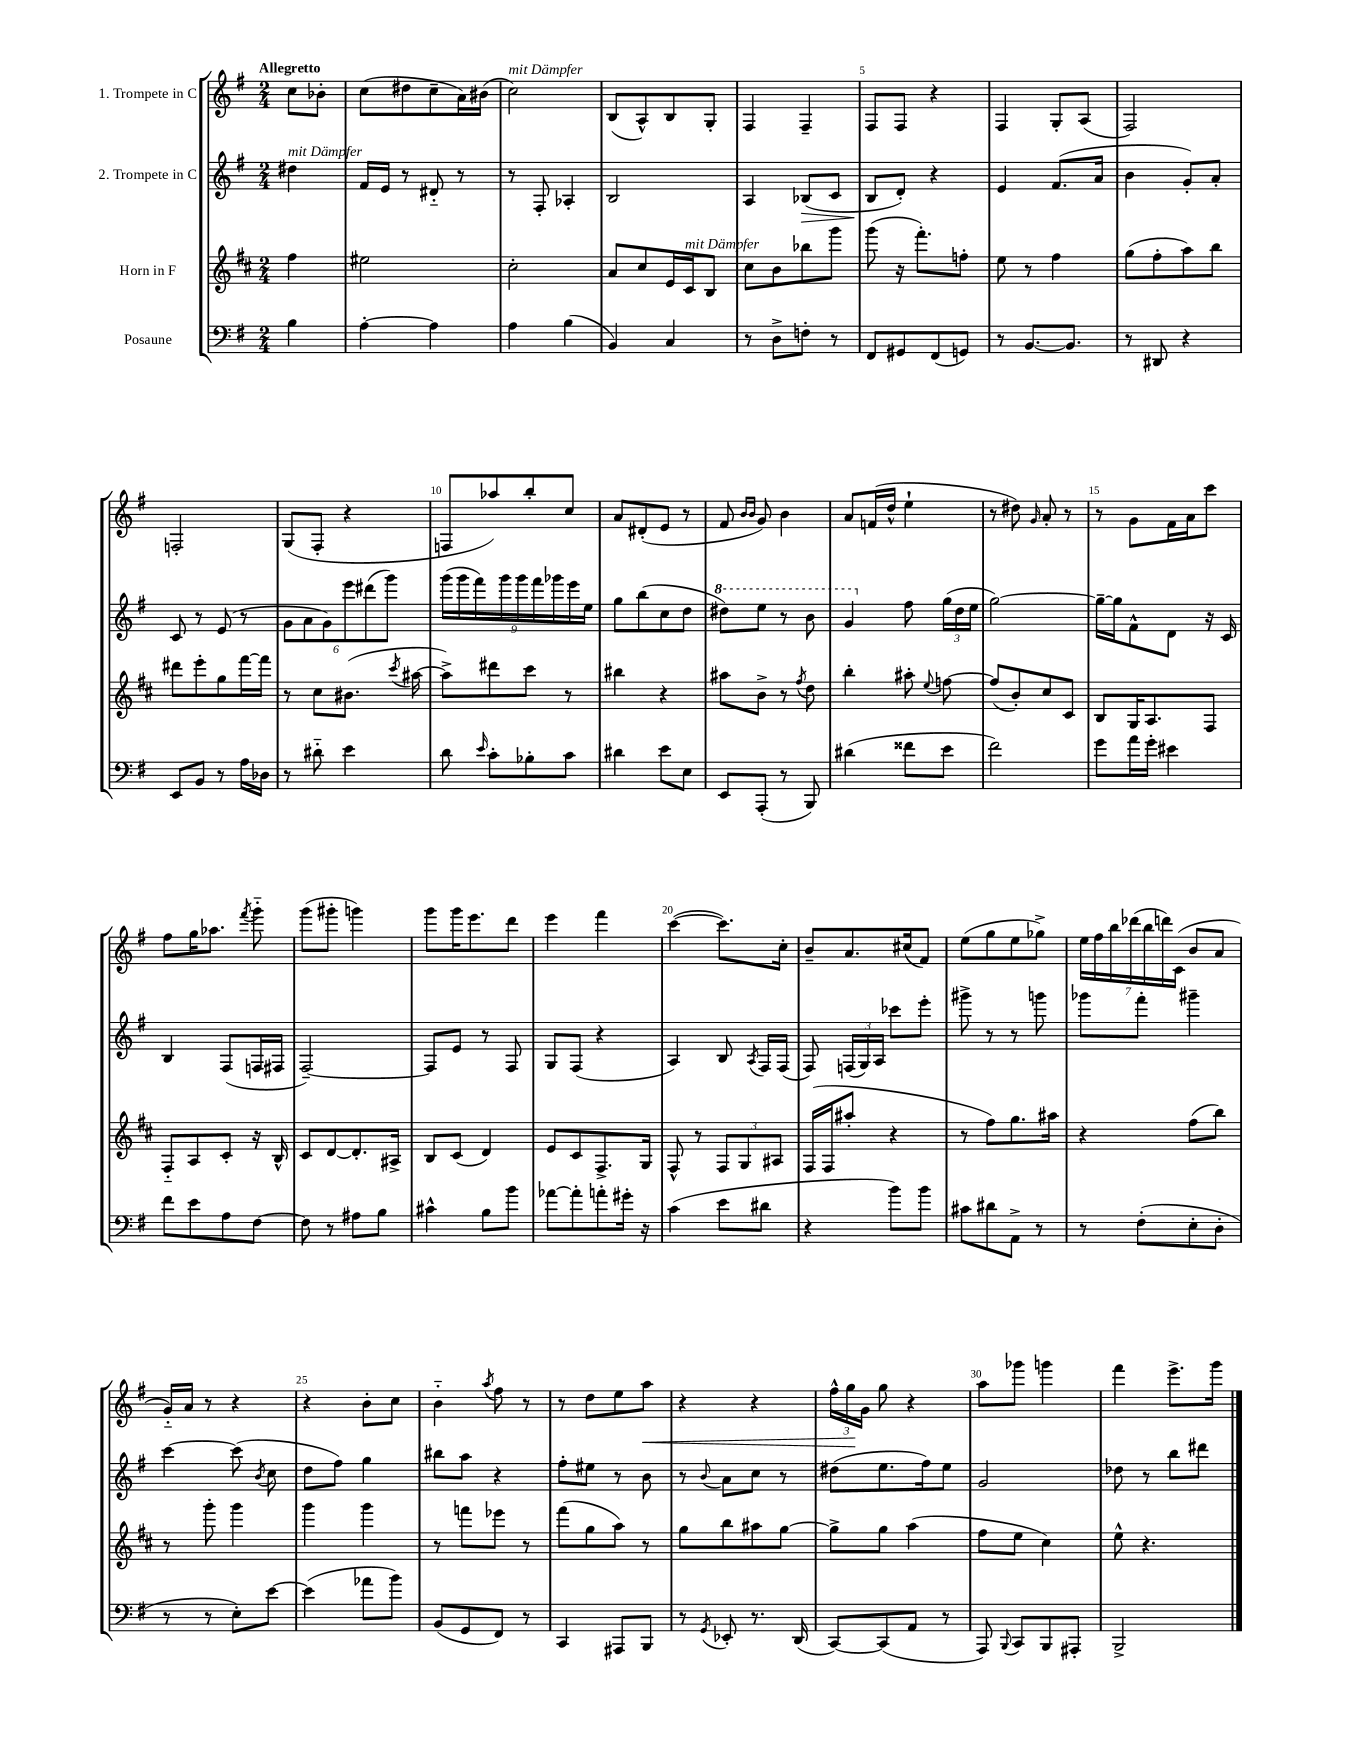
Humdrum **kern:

**kern	**kern	**kern	**kern
*staff4	*staff3	*staff2	*staff1
*clefF4	*clefG2	*clefG2	*clefG2
*k[f#]	*k[f#c#]	*k[f#]	*k[f#]
*M2/4	*M2/4	*M2/4	*M2/4
4B	4ff#	4dd#	8cc
.	.	.	8b-'
=	=	=	=
[4A'	2ee#	16f#	(8cc
.	.	16e	.
.	.	8r	8dd#
4A]	.	8d#'~	8cc~
.	.	8r	16a)
.	.	.	(16b#
=	=	=	=
4A	2cc#'	8r	2cc)
.	.	8F#'	.
(4B	.	4A-'	.
=	=	=	=
4BB)	8a	2B	(8B
.	8cc#	.	8A^^)
4C	16e	.	8B
.	16c#	.	.
.	8B	.	8G'
=	=	=	=
8r	8cc#	4A	4F#
8D^	8b	.	.
8F'	8bb-	(8B-	4F#~
8r	8ggg	8c	.
=	=	=	=
8FF#	(8ggg	8B	8F#
8GG#	16r	8d')	8F#
.	8.fff#')	.	.
(8FF#	.	4r	4r
8GG)	8ff'	.	.
=	=	=	=
8r	8ee	4e	4F#
[8.BB	8r	.	.
.	4ff#	(8.f#	8G'
8.BB]	.	.	.
.	.	.	(8A
.	.	16a	.
=	=	=	=
8r	(8gg	4b	2F#)
8DD#	8ff#'	.	.
4r	8aa)	8g')	.
.	8bb	8a'	.
=	=	=	=
8EE	8ddd#	8c	2F'
8BB	8eee'	8r	.
8r	8gg	(8e	.
16A	[16fff#	8r	.
16D-	16fff#]	.	.
=	=	=	=
8r	8r	12g	(8G
.	.	12a	.
8d#'~	8cc#	.	8F#'
.	.	12g)	.
4e	(8.b#	12eee	4r
.	.	(12ddd#	.
.	.	12ggg)	.
.	8qccc#	.	.
.	[16aa#	.	.
=	=	=	=
8d	8aa#^])	(18ggg	8F
.	.	18ggg	.
.	.	18fff#)	.
16qqe	.	.	.
8c'	8ddd#	.	8aa-)
.	.	18ggg	.
.	.	18ggg	.
8B-'	8ccc#	.	8bb'
.	.	18fff#	.
.	.	18ggg-	.
8c	8r	.	8cc
.	.	18eee	.
.	.	18ee	.
=	=	=	=
4d#	4bb#	8gg	8a
.	.	(8bb	(8d#'
8e	4r	8cc	8e
8E	.	8dd	8r
=	=	=	=
8EE	8aa#	8ddd#)	8f#
.	.	.	16qqb
.	.	.	16qqb
(8AAA'	8b^	8eee	8g)
8r	8r	8r	4b
.	8qff#	.	.
8BBB)	8dd	8bb	.
=	=	=	=
(4d#	4bb'	4gg	8a
.	.	.	(16f
.	.	.	16dd^^
8f##	8aa#'	8ff#	4ee`
.	8qqee	.	.
8e	[8ff	(24gg	.
.	.	24dd	.
.	.	24ee	.
=	=	=	=
2f#)	(8ff]	[2gg)	8r
.	8b')	.	8dd#)
.	.	.	16qqg
.	8cc#	.	8a'
.	8c#	.	8r
=	=	=	=
8g	8B	16gg~_	8r
.	.	16gg]	.
16a	16G	8f#^^	8g
16g'	8.A	.	.
4e#	.	8d	16f#
.	.	.	16a
.	8F#	16r	8ccc
.	.	16c	.
=	=	=	=
8f#	8F#'~	4B	8ff#
8e	8A	.	16gg
.	.	.	8.aa-
8A	8c#'	(8F#	.
.	.	.	8qfff#
[8F#	16r	16F	8ggg'~
.	16B^^	16F#	.
=	=	=	=
8F#]	8c#	[2F#~)	(8ggg
8r	[8d	.	8ggg#'
8A#	8.d']	.	4ggg)
8B	.	.	.
.	16A#^	.	.
=	=	=	=
4c#^^	8B	8F#]	8ggg
.	(8c#	8e	16ggg
.	.	.	8.eee
8B	4d)	8r	.
8b	.	8F#	8ddd
=	=	=	=
[8a-	8e	8G	4eee
8a-']	8c#	(8F#	.
8a'	8.F#^	4r	4fff#
16g#'	.	.	.
16r	16G	.	.
=	=	=	=
(4c	8F#^^	4A)	([4ccc
.	8r	.	.
8e	12F#	8B	8.ccc])
.	12G	.	.
.	.	8qA	.
8d#	.	16F#	.
.	12A#	.	.
.	.	(16F#	16cc'
=	=	=	=
4r	(16F#	8F#)	8b~
.	16F#	.	.
.	8aa#'	(24F	8.a
.	.	24G)	.
.	.	24A	.
8b)	4r	8ccc-	.
.	.	.	(16cc#
8b	.	8eee'	8f#)
=	=	=	=
8c#	8r	8ggg#^	(8ee
8d#	8ff#)	8r	8gg
8AA^	8.gg	8r	8ee
8r	.	8ggg	8gg-^)
.	16aa#	.	.
=	=	=	=
8r	4r	8ggg-	28ee
.	.	.	28ff#
.	.	.	28bb
.	.	.	(28ddd-
(8F#'	.	8fff#'	.
.	.	.	28bb
.	.	.	28ddd)
.	.	.	(28c
8E'	(8ff#	4ggg#~	8b
8D'	8bb)	.	8a
=	=	=	=
8r	8r	[4ccc	16g'~)
.	.	.	16a
8r	8ggg'	.	8r
8E')	4ggg	(8ccc]	4r
.	.	8qb	.
[8e	.	8cc	.
=	=	=	=
(4e]	4ggg	8dd	4r
.	.	8ff#)	.
8a-	4ggg	4gg	8b'
8b)	.	.	8cc
=	=	=	=
(8BB	8r	8bb#	4b'~
8GG	8fff	8aa	.
.	.	.	8qaa
8FF#)	8eee-	4r	8ff#
8r	8r	.	8r
=	=	=	=
4CC	(8fff#	8ff#'	8r
.	8gg	8ee#	8dd
8AAA#	8aa)	8r	8ee
8BBB	8r	8b	8aa
=	=	=	=
8r	8gg	8r	4r
8qGG	.	8qqb	.
8EE-'	8bb	8a	.
8.r	8aa#	8cc	4r
.	[8gg	8r	.
(16DD	.	.	.
=	=	=	=
[8CC)	8gg^]	(8dd#	24ff#^^
.	.	.	24gg
.	.	.	24g
(8CC]	8gg	8.ee	8gg
8AA	(4aa	.	4r
.	.	16ff#)	.
8r	.	8ee	.
=	=	=	=
8AAA)	8ff#	2g	8aa
8qqBBB	.	.	.
8CC	8ee	.	8ggg-
8BBB	4cc#)	.	4ggg
8AAA#'	.	.	.
=	=	=	=
2BBB^	8ee^^	8dd-	4fff#
.	4.r	8r	.
.	.	8bb	8.eee^
.	.	8ddd#	.
.	.	.	16ggg
==	==	==	==
*-	*-	*-	*-
